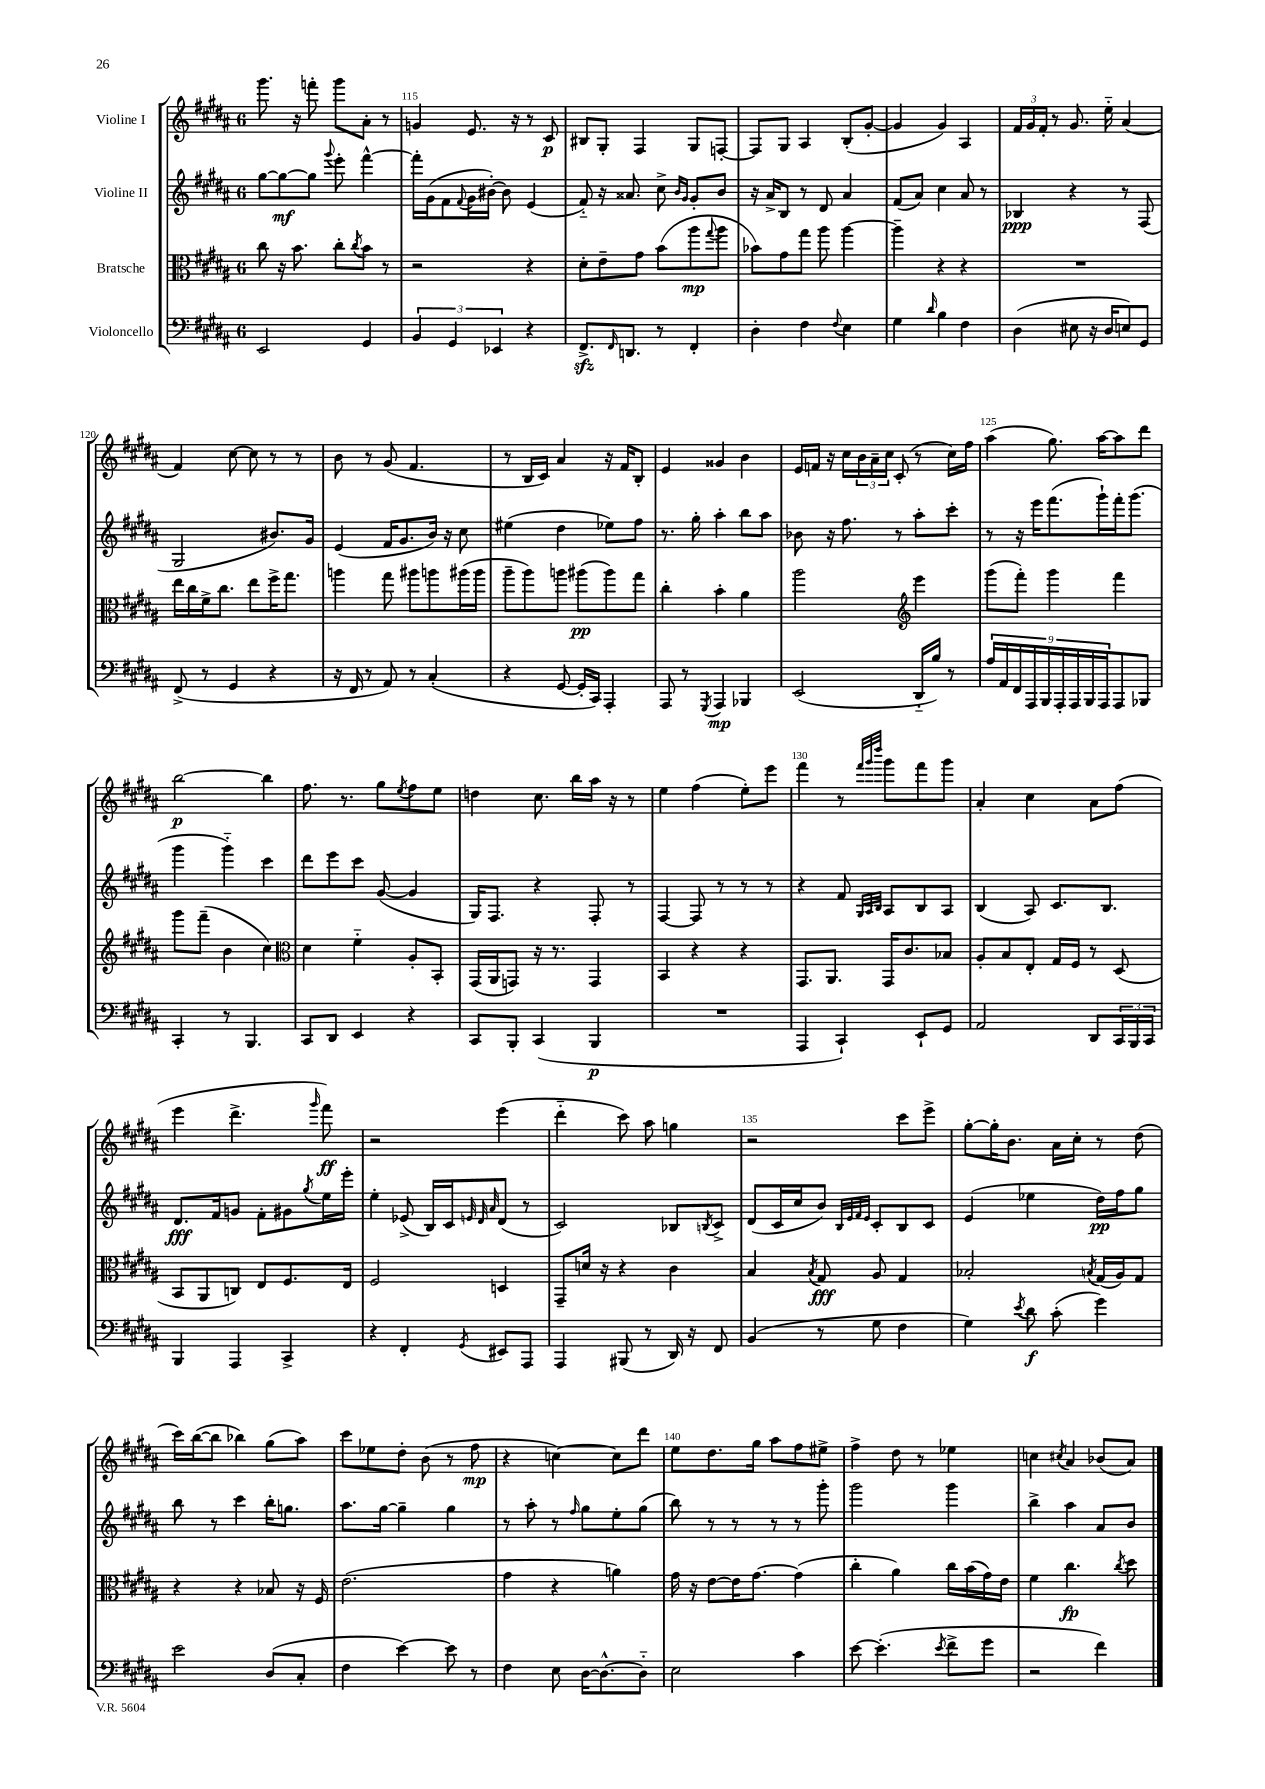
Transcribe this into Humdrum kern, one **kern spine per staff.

**kern	**dynam	**kern	**dynam	**kern	**dynam	**kern	**dynam
*part4	*part4	*part3	*part3	*part2	*part2	*part1	*part1
*staff4	*staff4	*staff3	*staff3	*staff2	*staff2	*staff1	*staff1
*I"Violoncello	*	*I"Bratsche	*	*I"Violine II	*	*I"Violine I	*
*clefF4	*	*clefC3	*	*clefG2	*	*clefG2	*
*k[f#c#g#d#a#]	*	*k[f#c#g#d#a#]	*	*k[f#c#g#d#a#]	*	*k[f#c#g#d#a#]	*
*M6/8	*	*M6/8	*	*M6/8	*	*M6/8	*
=114	=114	=114	=114	=114	=114	=114	=114
2EE/	.	8cc#\	.	[8gg#\L	.	8.ggg#\	.
.	.	16r	.	8gg#\_	mf	.	.
.	.	8.b\	.	.	.	16r	.
.	.	.	.	8gg#\J]	.	8fffn'\	.
.	.	.	.	8qqggg#/	.	.	.
.	.	8cc#'\L	.	8eee'\	.	8ggg#\L	.
.	.	8qcc#/	.	.	.	.	.
4GG#/	.	8b\J	.	[4fff#^^\	.	8a#'\J	.
.	.	8r	.	.	.	8r	.
=115	=115	=115	=115	=115	=115	=115	=115
6BB/	.	2r	.	16fff#'\LL]	.	4gn/	.
.	.	.	.	(16g#\J	.	.	.
.	.	.	.	8f#\	.	.	.
6GG#/	.	.	.	.	.	.	.
.	.	.	.	8qqf#/	.	.	.
.	.	.	.	16g#\L	.	8.e/	.
.	.	.	.	[16b#X'\JJ)	.	.	.
6EE-X/	.	.	.	.	.	.	.
.	.	.	.	8b#\]	.	.	.
.	.	.	.	.	.	16r	.
4r	.	4r	.	(4e/	.	8r	.
.	.	.	.	.	.	8c#/	p
=116	=116	=116	=116	=116	=116	=116	=116
8.FF#zz^/L	.	8d#'\L	.	8f#/)	.	8B#X/L	.
.	.	8e~\	.	16r	.	8G#'/J	.
16qqFF#/	.	.	.	.	.	.	.
8.DDn/J	.	.	.	8.a##X/	.	.	.
.	.	8g#\J	.	.	.	4F#/	.
8r	.	(8b\L	.	8cc#^\	.	.	.
.	.	.	.	16qqb/LL	.	.	.
.	.	.	.	16qqg#/JJ	.	.	.
4FF#'/	.	8aa#\	mp	8g#'/L	.	8G#/L	.
.	.	8qqgg#/	.	.	.	.	.
.	.	8aa#\J	.	8b/J	.	[8Fn'/J	.
=117	=117	=117	=117	=117	=117	=117	=117
4D#'\	.	8b-X\L)	.	16r	.	8F/L]	.
.	.	.	.	16a#^/KL	.	.	.
.	.	8g#\	.	8B/J	.	8G#/J	.
4F#\	.	8gg#\J	.	8r	.	4A#/	.
.	.	8aa#\	.	8d#/	.	.	.
8qqF#/	.	.	.	.	.	.	.
4E\	.	[4aa#\	.	4a#/	.	(8B'/L	.
.	.	.	.	.	.	[8g#'/J	.
=118	=118	=118	=118	=118	=118	=118	=118
4G#\	.	4aa#~\]	.	(8f#/L	.	4g#/]	.
.	.	.	.	8a#/J)	.	.	.
16qqd#/	.	.	.	.	.	.	.
4B\	.	4r	.	4cc#\	.	4g#/)	.
4F#\	.	4r	.	8a#/	.	4A#/	.
.	.	.	.	8r	.	.	.
=119	=119	=119	=119	=119	=119	=119	=119
(4D#\	.	2.r	.	4B-X/	ppp	24f#/LL	.
.	.	.	.	.	.	24g#/	.
.	.	.	.	.	.	24f#'/JJ	.
.	.	.	.	.	.	8r	.
8E#X\	.	.	.	4r	.	8.g#/	.
16r	.	.	.	.	.	.	.
16D#/KL	.	.	.	.	.	16ee\	.
8En/)	.	.	.	8r	.	(4a#/	.
8GG#/J	.	.	.	(8F#/	.	.	.
!!LO:LB:g=z
=120	=120	=120	=120	=120	=120	=120	=120
(8FF#^/	.	16ee\LL	.	2G#/	.	4f#/)	.
.	.	16cc#\	.	.	.	.	.
8r	.	16f#^\J	.	.	.	.	.
.	.	8.cc#\J	.	.	.	.	.
4GG#/	.	.	.	.	.	[8cc#\	.
.	.	8ee\L	.	.	.	8cc#\]	.
4r	.	16ff#^\K	.	8.b#X/L)	.	8r	.
.	.	8.gg#\J	.	.	.	.	.
.	.	.	.	.	.	8r	.
.	.	.	.	16g#/Jk	.	.	.
=121	=121	=121	=121	=121	=121	=121	=121
16r	.	4aan\	.	(4e/	.	8b\	.
16FF#/	.	.	.	.	.	.	.
8r	.	.	.	.	.	8r	.
8AA#/)	.	8gg#\	.	16f#/KL	.	(8g#/	.
.	.	.	.	8.g#/	.	.	.
8r	.	8aa#X\L	.	.	.	4.f#/	.
(4C#'/	.	8aan\	.	16b/Jk)	.	.	.
.	.	.	.	16r	.	.	.
.	.	(16aa#X\L	.	8cc#\	.	.	.
.	.	16aa#\JJ	.	.	.	.	.
=122	=122	=122	=122	=122	=122	=122	=122
4r	.	8aa#~\L	.	(4ee#X\	.	8r	.
.	.	8aa#\)	.	.	.	16B/LL	.
.	.	.	.	.	.	16c#/JJ)	.
[8GG#/	.	8aan\J	.	4dd#\	.	4a#/	.
16GG#'/LL]	.	(8aa#X\L	pp	.	.	.	.
16CC#/JJ)	.	.	.	.	.	.	.
4AAA#'/	.	8aa#\)	.	8ee-X\L)	.	16r	.
.	.	.	.	.	.	16f#/KL	.
.	.	8gg#\J	.	8ff#\J	.	8B'/J	.
=123	=123	=123	=123	=123	=123	=123	=123
8AAA#/	.	4cc#'\	.	8.r	.	4e/	.
8r	.	.	.	.	.	.	.
.	.	.	.	16gg#'\	.	.	.
8qGGG#/	.	.	.	.	.	.	.
4AAA#/	mp	4b'\	.	4aa#'\	.	4g##X/	.
4BBB-X/	.	4a#\	.	8bb\L	.	4b\	.
.	.	.	.	8aa#\J	.	.	.
=124	=124	=124	=124	=124	=124	=124	=124
(2EE/	.	2aa#\	.	8b-X\	.	16e/LL	.
.	.	.	.	.	.	16fn/JJ	.
.	.	.	.	16r	.	16r	.
.	.	.	.	8.ff#\	.	16cc#\LL	.
.	.	.	.	.	.	24b\	.
.	.	.	.	.	.	24a#~\	.
.	.	.	.	.	.	24cc#\JJ	.
.	.	.	.	8r	.	(8c#'/	.
*	*	*clefG2	*	*	*	*	*
16DD#/LL	.	4eee\	.	8aa#'\L	.	8r	.
16B/JJ)	.	.	.	.	.	.	.
8r	.	.	.	8ccc#'\J	.	16cc#\LL)	.
.	.	.	.	.	.	16ff#\JJ	.
=125	=125	=125	=125	=125	=125	=125	=125
18A#/LL	.	(8ggg#\L	.	8r	.	(4aa#\	.
18AA#/	.	.	.	.	.	.	.
18FF#/	.	.	.	.	.	.	.
.	.	8fff#'\J)	.	16r	.	.	.
18AAA#/	.	.	.	.	.	.	.
.	.	.	.	16eee\KL	.	.	.
18BBB/	.	.	.	.	.	.	.
.	.	4ggg#\	.	(8.fff#\	.	8.gg#\)	.
18AAA#'/	.	.	.	.	.	.	.
18AAA#/	.	.	.	.	.	.	.
18BBB/	.	.	.	.	.	.	.
.	.	.	.	16ggg#`\L)	.	[16aa#\KL	.
18AAA#/J	.	.	.	.	.	.	.
8AAA#/	.	4fff#\	.	16fff#'\J	.	8aa#\]	.
.	.	.	.	(8.ggg#\J	.	.	.
8BBB-X/J	.	.	.	.	.	8ddd#\J	.
!!LO:LB:g=z
=126	=126	=126	=126	=126	=126	=126	=126
4CC#'/	.	8ggg#\L	.	4ggg#\	.	[2bb\	p
.	.	(8fff#~\J	.	.	.	.	.
8r	.	4b\	.	4ggg#\)	.	.	.
4.BBB/	.	.	.	.	.	.	.
.	.	4cc#\)	.	4ccc#\	.	4bb\]	.
=127	=127	=127	=127	=127	=127	=127	=127
*	*	*clefC3	*	*	*	*	*
8CC#/L	.	4d#\	.	8ddd#\L	.	8.ff#\	.
8DD#/J	.	.	.	8eee\	.	.	.
.	.	.	.	.	.	8.r	.
4EE/	.	4f#\	.	8ccc#\J	.	.	.
.	.	.	.	([8g#/	.	8gg#\L	.
.	.	.	.	.	.	8qee/	.
4r	.	8A#'/L	.	4g#/]	.	8ff#\	.
.	.	8BB'/J	.	.	.	8ee\J	.
=128	=128	=128	=128	=128	=128	=128	=128
8CC#/L	.	(16GG#/LL	.	16G#/KL)	.	4ddn\	.
.	.	16AA#/J	.	8.F#/J	.	.	.
8BBB'/J	.	8GGn/J)	.	.	.	.	.
(4CC#/	.	16r	.	4r	.	8.cc#\	.
.	.	8.r	.	.	.	.	.
.	.	.	.	.	.	16bb\LL	.
4BBB/	p	4GG/	.	8F#'/	.	16aa#\JJ	.
.	.	.	.	.	.	16r	.
.	.	.	.	8r	.	8r	.
=129	=129	=129	=129	=129	=129	=129	=129
2.r	.	4BB/	.	[4F#/	.	4ee\	.
.	.	4r	.	8F#/]	.	(4ff#\	.
.	.	.	.	8r	.	.	.
.	.	4r	.	8r	.	8ee'\L)	.
.	.	.	.	8r	.	8eee\J	.
=130	=130	=130	=130	=130	=130	=130	=130
4AAA#/	.	8.GG#/L	.	4r	.	4fff#\	.
.	.	8.AA#/J	.	.	.	.	.
4CC#`/)	.	.	.	8f#/	.	8r	.
.	.	.	.	32qqG#/LLL	.	32qqfff#/LLL	.
.	.	.	.	32qqA#/	.	32qqggg#/	.
.	.	.	.	32qqB/JJJ	.	32qqdddd#/JJJ	.
.	.	16GG#/KL	.	8A#/L	.	8ggg#\L	.
.	.	8.c#/	.	.	.	.	.
8EE`/L	.	.	.	8B/	.	8fff#\	.
8GG#/J	.	8B-X/J	.	8A#/J	.	8ggg#\J	.
=131	=131	=131	=131	=131	=131	=131	=131
2AA#/	.	8A#'/L	.	(4B/	.	4a#'/	.
.	.	8B/	.	.	.	.	.
.	.	8E'/J	.	8A#/)	.	4cc#\	.
.	.	16G#/LL	.	8.c#/L	.	.	.
.	.	16F#/JJ	.	.	.	.	.
8DD#/L	.	8r	.	.	.	8a#\L	.
.	.	.	.	8.B/J	.	.	.
24CC#/L	.	(8D#/	.	.	.	(8ff#\J	.
24BBB/	.	.	.	.	.	.	.
24CC#/JJ	.	.	.	.	.	.	.
!!LO:LB:g=z
=132	=132	=132	=132	=132	=132	=132	=132
4BBB/	.	8BB/L	.	8.d#/L	fff	4eee\	.
.	.	8AA#/	.	.	.	.	.
.	.	.	.	16f#/k	.	.	.
4AAA#/	.	8Cn/J)	.	8gn/J	.	4.ddd#^\	.
.	.	8E/L	.	8f#'\L	.	.	.
4CC#^/	.	8.F#/	.	8g#X\	.	.	.
.	.	.	.	8qgg#/	.	16qqggg#/	.
.	.	.	.	16ee\L	.	8fff#\)	ff
.	.	16E/Jk	.	16eee'\JJ	.	.	.
=133	=133	=133	=133	=133	=133	=133	=133
4r	.	2F#/	.	4ee'\	.	2r	.
4FF#'/	.	.	.	(8e-X^/	.	.	.
.	.	.	.	16B/LL)	.	.	.
.	.	.	.	16c#/J	.	.	.
.	.	.	.	32qqen/	.	.	.
.	.	.	.	32qqd#/	.	.	.
8qGG#/	.	.	.	32qqa#/	.	.	.
8EE#X/L	.	4Dn/	.	(8d#/J	.	(4eee\	.
8AAA#/J	.	.	.	8r	.	.	.
=134	=134	=134	=134	=134	=134	=134	=134
4AAA#/	.	8GG#~/L	.	2c#/)	.	4ddd#\	.
.	.	16dn/Jk	.	.	.	.	.
.	.	16r	.	.	.	.	.
(8BBB#X/	.	4r	.	.	.	8ccc#\)	.
8r	.	.	.	.	.	8aa#\	.
16DD#/)	.	4c#\	.	8B-X/L	.	4ggn\	.
16r	.	.	.	.	.	.	.
.	.	.	.	8qBn/	.	.	.
8FF#/	.	.	.	8c#^/J	.	.	.
=135	=135	=135	=135	=135	=135	=135	=135
(4BB/	.	4B/	.	(8d#/L	.	2r	.
.	.	.	.	16c#/L	.	.	.
.	.	.	.	16cc#/J	.	.	.
.	.	8qB/	.	.	.	.	.
8r	.	8G#/	fff	8b/J)	.	.	.
.	.	.	.	32qqB/LLL	.	.	.
.	.	.	.	32qqe/	.	.	.
.	.	.	.	32qqf#/	.	.	.
.	.	.	.	32qqe/JJJ	.	.	.
8G#\	.	8A#/	.	8c#'/L	.	.	.
4F#\	.	4G#/	.	8B/	.	8ccc#\L	.
.	.	.	.	8c#/J	.	8eee^\J	.
=136	=136	=136	=136	=136	=136	=136	=136
4G#\)	.	2B-X'/	.	(4e/	.	[8gg#'\L	.
.	.	.	.	.	.	16gg#'\K]	.
.	.	.	.	.	.	8.b\J	.
8qe/	.	.	.	.	.	.	.
8d#\	f	.	.	4ee-X\	.	.	.
(8c#'\	.	.	.	.	.	16a#\LL	.
.	.	.	.	.	.	16cc#'\JJ	.
.	.	8qBn/	.	.	.	.	.
4g#\)	.	(16G#/LL	.	16dd#\LL)	pp	8r	.
.	.	16A#/J)	.	16ff#\J	.	.	.
.	.	8G#/J	.	8gg#\J	.	(8dd#\	.
!!LO:LB:g=z
=137	=137	=137	=137	=137	=137	=137	=137
2e\	.	4r	.	8bb\	.	16ccc#\LL)	.
.	.	.	.	.	.	([16bb\J	.
.	.	.	.	8r	.	8bb\J]	.
.	.	4r	.	4ccc#\	.	4bb-X\)	.
(8D#/L	.	8B-X/	.	16bb'\KL	.	(8gg#\L	.
.	.	.	.	8.ggn\J	.	.	.
8C#'/J	.	16r	.	.	.	8aa#\J)	.
.	.	16F#/	.	.	.	.	.
=138	=138	=138	=138	=138	=138	=138	=138
4F#\	.	(2.e\	.	8.aa#\L	.	8ccc#\L	.
.	.	.	.	.	.	8ee-X\	.
.	.	.	.	[16gg#\Jk	.	.	.
[4e\)	.	.	.	4gg#~\]	.	8dd#'\J	.
.	.	.	.	.	.	(8b\	.
8e\]	.	.	.	4gg#\	.	8r	.
8r	.	.	.	.	.	8ff#\	mp
=139	=139	=139	=139	=139	=139	=139	=139
4F#\	.	4g#\	.	8r	.	4r	.
.	.	.	.	8aa#'\	.	.	.
8E\	.	4r	.	8r	.	[4ccn\)	.
.	.	.	.	16qqff#/	.	.	.
[16D#\KL	.	.	.	8gg#\L	.	.	.
8.D#^^\_	.	.	.	.	.	.	.
.	.	4an\)	.	8ee'\	.	8cc\L]	.
8D#\J]	.	.	.	(8gg#\J	.	8ddd#\J	.
=140	=140	=140	=140	=140	=140	=140	=140
2E\	.	16g#\	.	8bb\)	.	8ee\L	.
.	.	16r	.	.	.	.	.
.	.	[8e\L	.	8r	.	8.dd#\	.
.	.	16e\K]	.	8r	.	.	.
.	.	[8.g#\J	.	.	.	16gg#\Jk	.
.	.	.	.	8r	.	8aa#\L	.
4c#\	.	(4g#\]	.	8r	.	8ff#\	.
.	.	.	.	8ggg#'\	.	8ee#X^\J	.
=141	=141	=141	=141	=141	=141	=141	=141
[8e\	.	4cc#'\	.	2ggg#\	.	4ff#^\	.
(4.e'\]	.	.	.	.	.	.	.
.	.	4a#\)	.	.	.	8dd#\	.
.	.	.	.	.	.	8r	.
8qe/	.	.	.	.	.	.	.
8f#^\L	.	16cc#\LL	.	4ggg#\	.	4ee-X\	.
.	.	(16b\	.	.	.	.	.
8g#\J	.	16g#\)	.	.	.	.	.
.	.	16e\JJ	.	.	.	.	.
=142	=142	=142	=142	=142	=142	=142	=142
2r	.	4f#\	.	4bb^\	.	4ccn\	.
.	.	.	.	.	.	8qcc#X/	.
.	.	4.cc#\	fp	4aa#\	.	4a#/	.
4f#\)	.	.	.	8a#/L	.	(8b-X/L	.
.	.	8qcc#/	.	.	.	.	.
.	.	8dd#\	.	8b/J	.	8a#/J)	.
==	==	==	==	==	==	==	==
*-	*-	*-	*-	*-	*-	*-	*-
